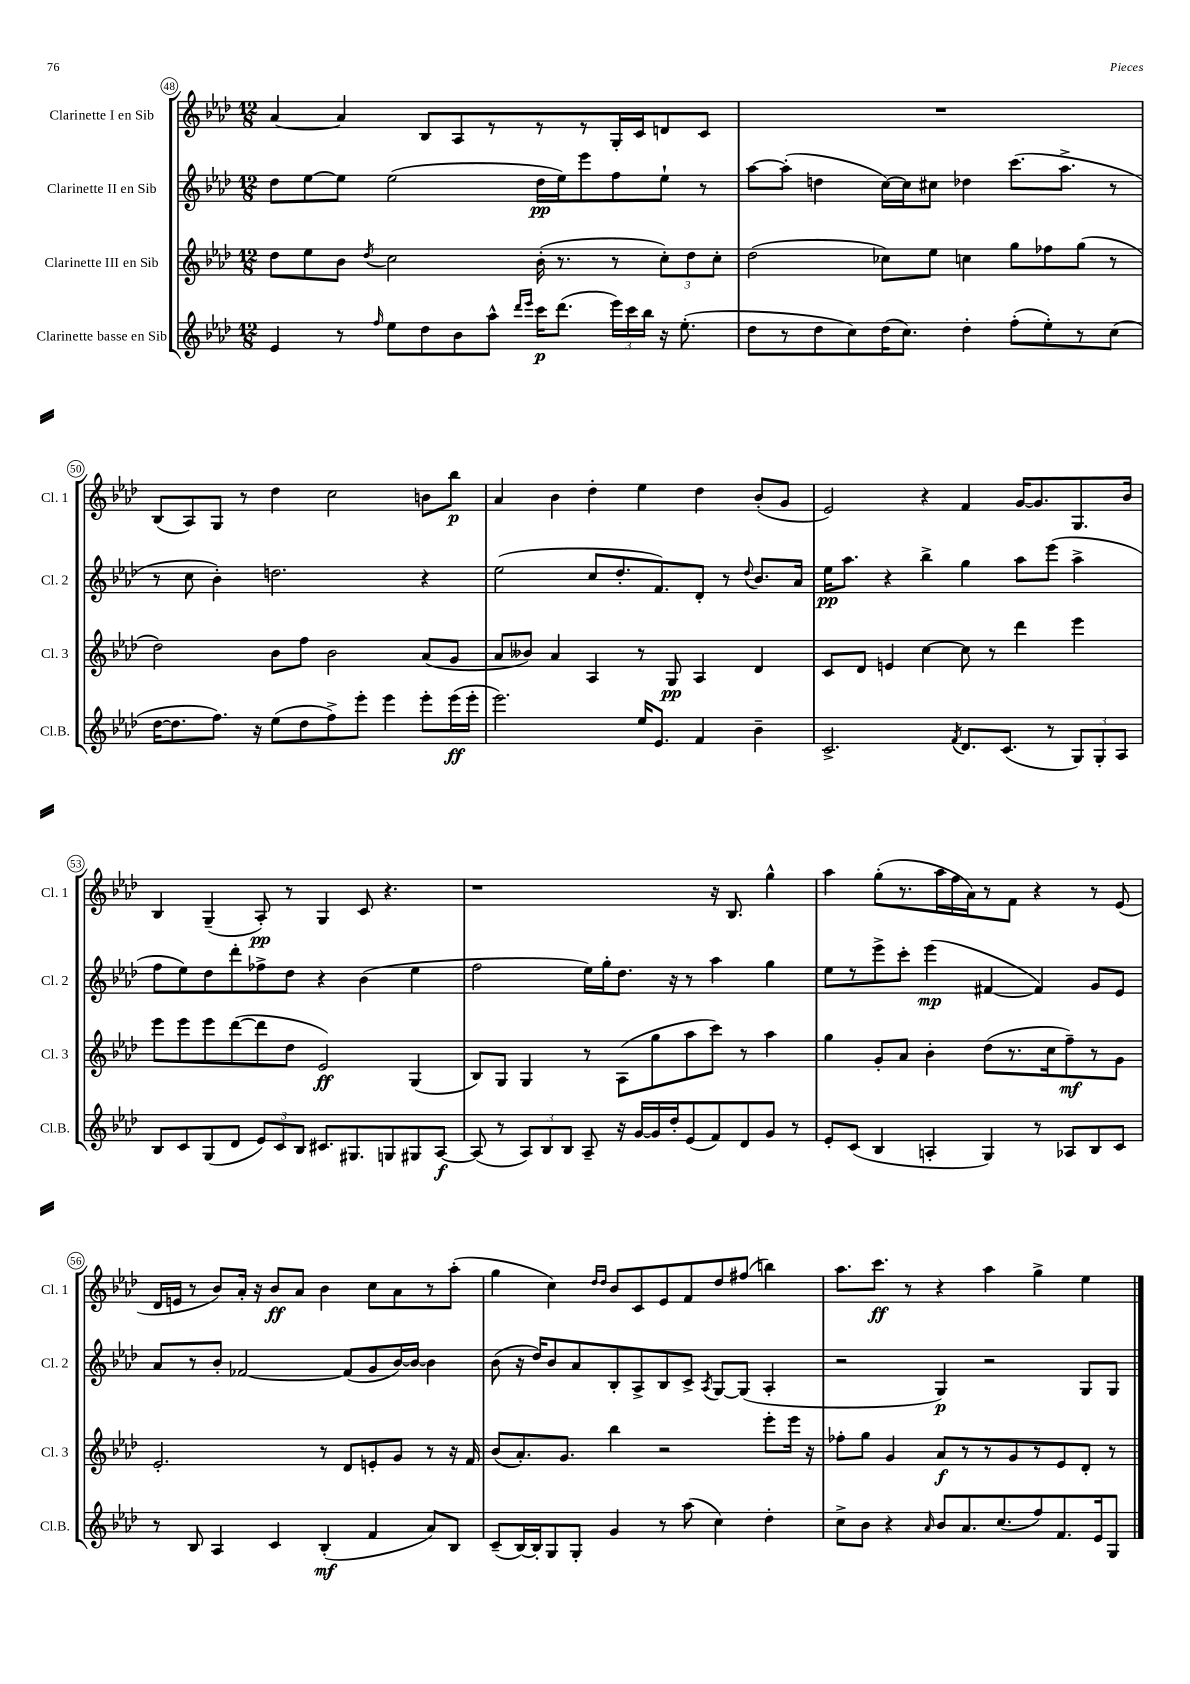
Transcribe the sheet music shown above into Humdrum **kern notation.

**kern	**kern	**kern	**kern
*staff4	*staff3	*staff2	*staff1
*clefG2	*clefG2	*clefG2	*clefG2
*k[b-e-a-d-]	*k[b-e-a-d-]	*k[b-e-a-d-]	*k[b-e-a-d-]
*M12/8	*M12/8	*M12/8	*M12/8
4e-	8dd-	8dd-	[4a-
.	8ee-	[8ee-	.
8r	8b-	8ee-]	4a-]
16qqff	8qdd-	.	.
8ee-	2cc	(2ee-	.
8dd-	.	.	8B-
8b-	.	.	8A-
8aa-^^	.	.	8r
16qqddd-	.	.	.
16qqeee-	.	.	.
16ccc	(16b-'	16dd-	8r
(8.ddd-	8.r	16ee-)	.
.	.	8eee-	8r
24eee-)	8r	8ff	16G'
24ccc	.	.	.
.	.	.	16c
24bb-	.	.	.
16r	12cc')	8ee-`	8d
(8.ee-'	.	.	.
.	12dd-	.	.
.	.	8r	8c
.	12cc'	.	.
=	=	=	=
8dd-	(2dd-	[8aa-	1.r
8r	.	(8aa-']	.
8dd-	.	4dd	.
8cc)	.	.	.
(16dd-	8cc-)	[16cc)	.
8.cc)	.	16cc]	.
.	8ee-	8cc#	.
4dd-'	4cc	4dd-	.
(8ff'	8gg	(8.ccc	.
8ee-')	8ff-	.	.
.	.	8.aa-^	.
8r	(8gg	.	.
(8cc	8r	8r	.
=	=	=	=
[16dd-	2dd-)	8r	(8B-
8.dd-]	.	.	.
.	.	8cc	8A-)
8.ff)	.	4b-')	8G
.	.	.	8r
16r	.	.	.
(8ee-	8b-	2.dd	4dd-
8dd-	8ff	.	.
8ff^)	2b-	.	2cc
8eee-'	.	.	.
4eee-	.	.	.
8eee-'	(8a-	4r	8b
(16eee-	8g	.	8bb-
16eee-'	.	.	.
=	=	=	=
2.eee-)	8a-	(2ee-	4a-
.	8b--)	.	.
.	4a-	.	4b-
.	4A-	8cc	4dd-'
.	.	8.dd-'	.
16ee-	8r	.	4ee-
8.e-	.	8.f)	.
.	8G	.	.
4f	4A-	8d-'	4dd-
.	.	8r	.
.	.	8qqdd-	.
4b-~	4d-	8.b-	(8b-'
.	.	.	8g
.	.	16a-	.
=	=	=	=
2.c^	8c	16ee-	2e-)
.	.	8.aa-	.
.	8d-	.	.
.	4e	4r	.
.	[4cc	4bb-^	4r
8qf	.	.	.
8.d-	8cc]	4gg	4f
.	8r	.	.
(8.c	.	.	.
.	4ddd-	8aa-	[16g
.	.	.	8.g]
8r	.	(8eee-	.
12G)	4eee-	4aa-^	8.G
12G'	.	.	.
12A-	.	.	.
.	.	.	16b-
=	=	=	=
8B-	8eee-	8ff	4B-
8c	8eee-	8ee-)	.
(8G	8eee-	8dd-	(4G~
8d-	([8ddd-	8ddd-'	.
12e-)	8ddd-]	8ff-^	8A-')
12c	.	.	.
.	8dd-	8dd-	8r
12B-	.	.	.
8.c#	2e-)	4r	4G
8.G#	.	.	.
.	.	(4b-	8c
8G	.	.	4.r
8G#	(4G	4ee-	.
[8A-	.	.	.
=	=	=	=
(8A-]	8B-)	2ff	1r
8r	8G	.	.
12A-)	4G	.	.
12B-	.	.	.
12B-	.	.	.
8A-~	8r	16ee-)	.
.	.	16gg'	.
16r	(8A-	8.dd-	.
[16g	.	.	.
16g]	8gg	.	.
16dd-'	.	16r	.
(8e-	8aa-	8r	.
8f)	8ccc)	4aa-	16r
.	.	.	8.B-
8d-	8r	.	.
8g	4aa-	4gg	4gg^^
8r	.	.	.
=	=	=	=
8e-'	4gg	8ee-	4aa-
(8c	.	8r	.
4B-	8g'	8eee-^	(8gg'
.	8a-	8ccc'	8.r
4A'	4b-'	(4eee-	.
.	.	.	16aa-
.	.	.	16ff
.	.	.	16a-)
4G)	(8dd-	[4f#	8r
.	8.r	.	8f
8r	.	4f#])	4r
.	16cc	.	.
8A-	8ff~)	.	.
8B-	8r	8g	8r
8c	8g	8e-	(8e-
=	=	=	=
8r	2.e-'	8a-	16d-
.	.	.	16e
8B-	.	8r	8r
4A-	.	8b-'	8b-)
.	.	[2f-	16a-'
.	.	.	16r
4c	.	.	8b-
.	.	.	8a-
(4B-'	8r	.	4b-
.	8d-	(8f-]	.
4f	8e'	8g	8cc
.	8g	[16b-)	8a-
.	.	16b-_	.
8a-)	8r	4b-]	8r
8B-	16r	.	(8aa-'
.	16f	.	.
=	=	=	=
(8c~	(8b-	(8b-	4gg
[16B-)	8.a-')	16r	.
16B-']	.	16dd-)	.
8G	.	8b-	4cc)
.	8.g	.	.
8G'	.	8a-	.
.	.	.	16qqdd-
.	.	.	16qqdd-
4g	4bb-	8B-'	8b-
.	.	8A-^	8c
8r	2r	8B-	8e-
(8aa-	.	8c^	8f
.	.	8qA-	.
4cc)	.	[8G	8dd-
.	.	(8G]	(8ff#
4dd-'	8eee-'	4A-'	4bb)
.	16eee-	.	.
.	16r	.	.
=	=	=	=
8cc^	8ff-'	2r	8.aa-
8b-	8gg	.	.
.	.	.	8.ccc
4r	4g	.	.
.	.	.	8r
16qqa-	.	.	.
8b-	8a-	4G)	4r
8.a-	8r	.	.
.	8r	2r	4aa-
(8.cc	.	.	.
.	8g	.	.
8ff)	8r	.	4gg^
8.f	8e-	.	.
.	8d-'	8G	4ee-
16e-	.	.	.
8G	8r	8G	.
==	==	==	==
*-	*-	*-	*-
